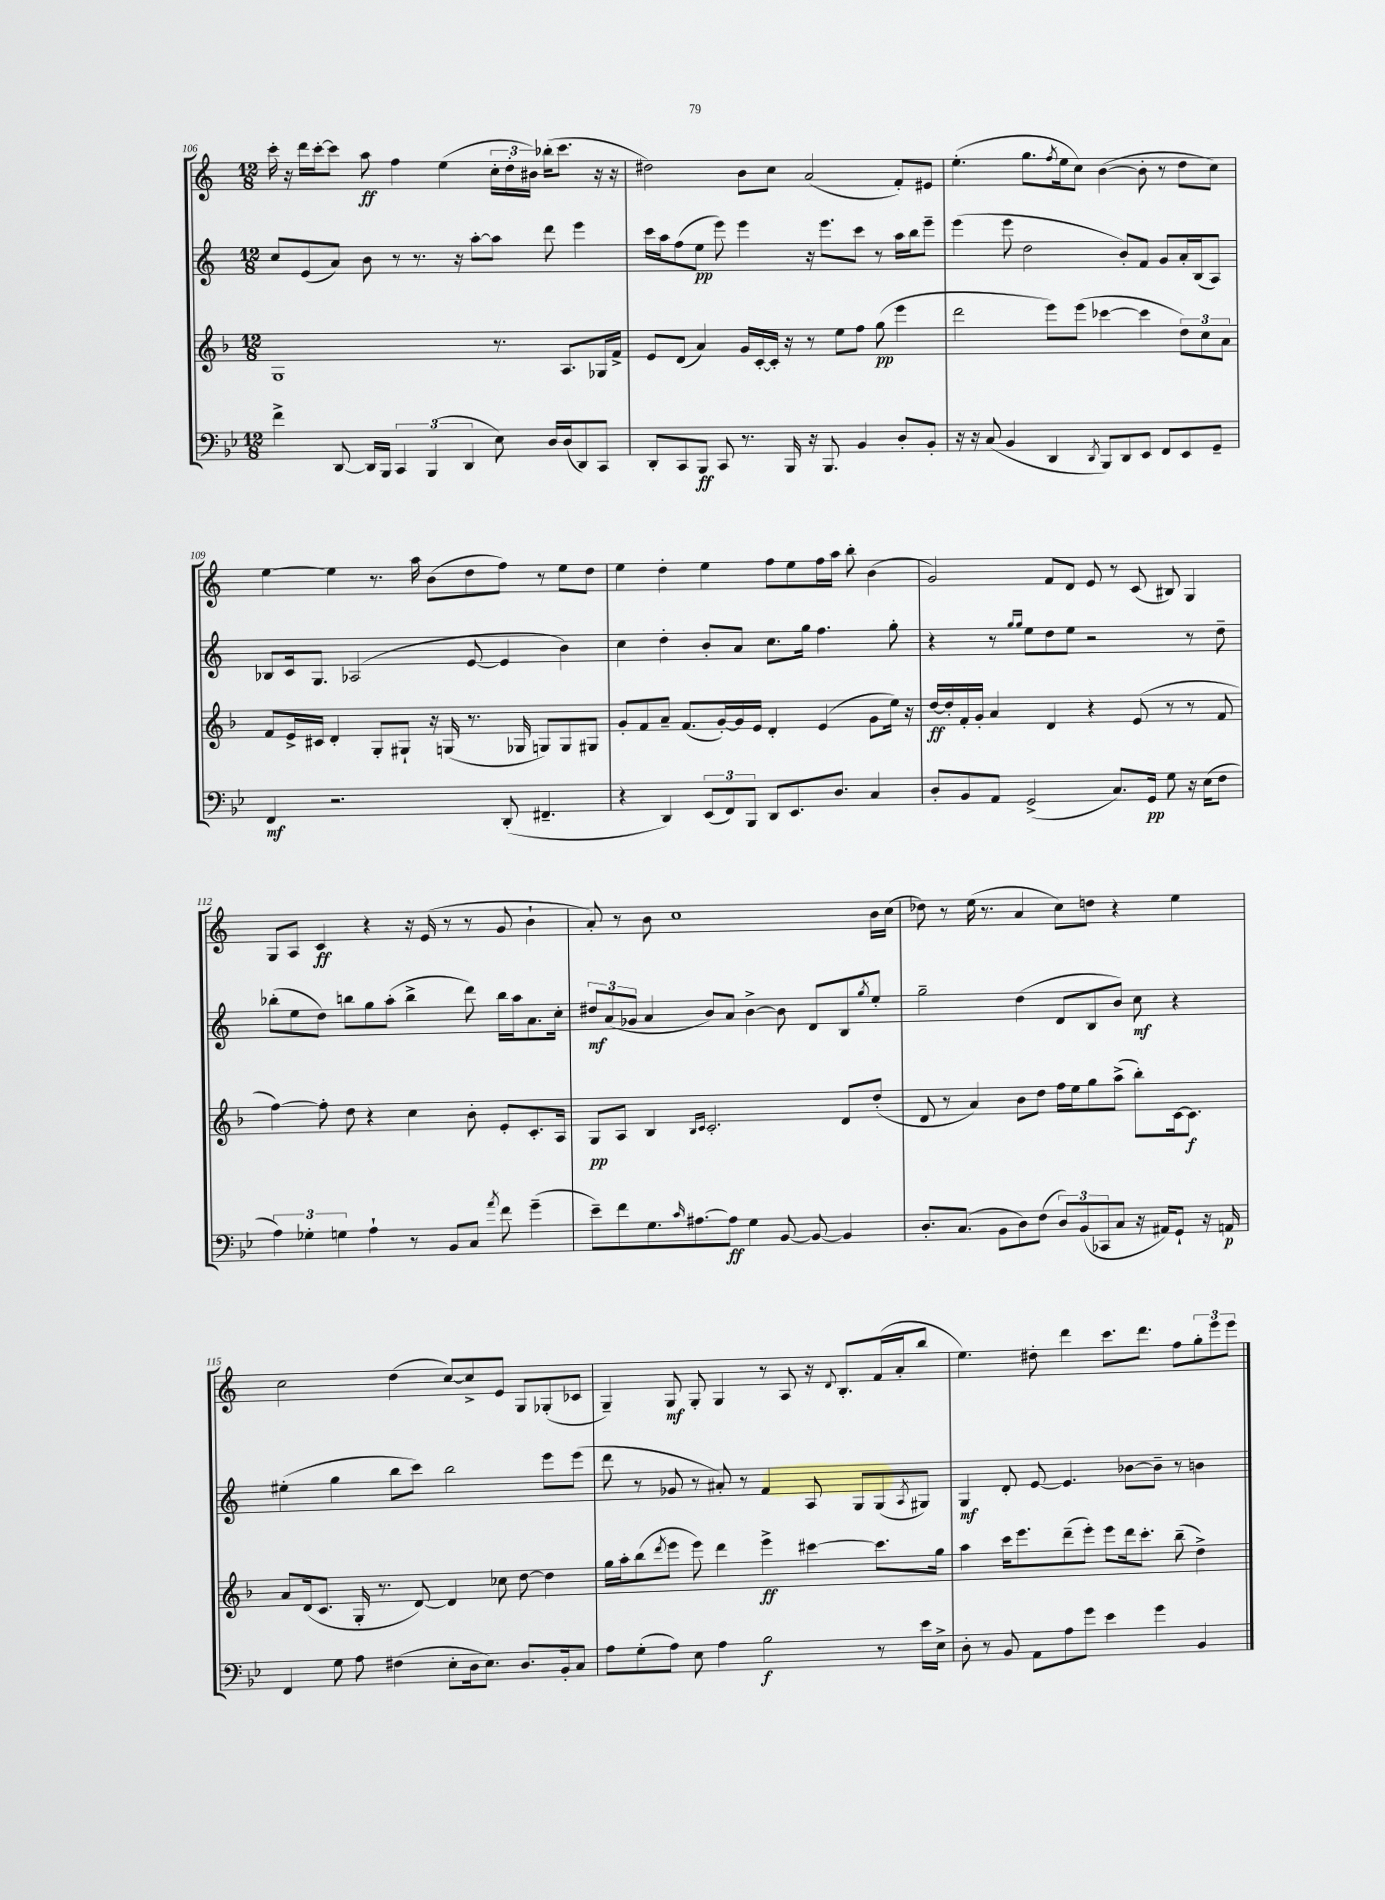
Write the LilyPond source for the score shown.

<<
\new StaffGroup <<
\new Staff = "s0" {
    \clef treble \key c \major \numericTimeSignature \time 12/8
    c'''16-. r16 d'''16 c'''16~-. c'''8 a''8\ff f''4 e''4( \tuplet 3/2 { c''16-. d''16-. bis'16) } bes''16-.( c'''8. r16 r16 |
    dis''2) b'8 c''8 a'2( f'8-.) eis'8 |
    e''4.-.( g''8. \acciaccatura { f''8 } e''16 c''8) b'4~( b'8-. r8 d''8 c''8) |
    e''4~ e''4 r8. a''16 b'8( d''8 f''8) r8 e''8 d''8 |
    e''4 d''4-. e''4 f''8 e''8 f''16 a''16 b''8-. b'4( |
    g'2) f'8 d'8 e'8 r8 c'8( bis8) g4 |
    g8 a8 c'4\ff r4 r16 e'16( r8 r8 g'8 b'4-! |
    a'8-.) r8 b'8 c''1 b'16 c''16( |
    des''8) r8 e''16( r8. a'4 c''8) d''8 r4 e''4 |
    c''2 d''4( c''8~) c''8-> e'8 g8 ges8-.( ces'8 |
    g4--) g8\mf g8-. g4 r8 a8 r16 \appoggiatura { d'8 } b8.-. f'16( a'16-. b''8 |
    e''4.) dis''8-. d'''4 c'''8. d'''8. f''8 \tuplet 3/2 { g''8-. e'''8 e'''8 } \bar "|." |
}
\new Staff = "s1" {
    \clef treble \key c \major \numericTimeSignature \time 12/8
    c''8 e'8( a'8) b'8 r8 r8. r16 a''8~-. a''8 d'''8 e'''4 |
    c'''16 a''16 f''8( e''8\pp e'''8) e'''4 r16 e'''8. c'''8 r8 a''16 b''16 e'''8-- |
    e'''4( e'''8 d''2 b'8-.) f'8 g'8 a'16-. b16( a8) |
    bes8 c'16 g8. aes2( e'8~ e'4 b'4) |
    c''4 d''4-. b'8-. a'8 c''8. g''16 f''4. g''8-. |
    r4 r8 \grace { g''16 g''16 } e''8 d''8 e''8 r2 r8 d''8-- |
    bes''8-.( e''8 d''8) b''8 g''8 a''8-.( b''4-> d'''8) b''16 a''16 a'8. c''16-. |
    \tuplet 3/2 { dis''8\mf a'8( ges'8 } a'4 b'8) a'8 b'4~-> b'8 d'8 b8 \acciaccatura { g''8 } e''8-. |
    g''2-- d''4( d'8 b8 b'8) c''8\mf r4 |
    eis''4-.( g''4 b''8 c'''8) b''2 e'''8 e'''8( |
    d'''8 r8 ges'8 r8 ais'8-.) r8 f'4 a8 g8 g8( \acciaccatura { a8 } gis8) |
    g4\mf d'8-. e'8~ e'4. bes'8~ bes'8-- r8 b'4 \bar "|." |
}
\new Staff = "s2" {
    \clef treble \key f \major \numericTimeSignature \time 12/8
    g1 r8. a8. ges16 f'16-> |
    e'8 d'8( a'4) g'16 c'16~-. c'16-. r16 r8 e''8 f''8 g''8\pp( e'''4 |
    d'''2 e'''8) e'''8( ces'''4~ ces'''4 \tuplet 3/2 { d''8) c''8 a'8 } |
    f'8 e'16-> cis'16 d'4-. g8-. gis8-! r16 g16( r8. ges16 g8) g8 gis8 |
    g'8-. f'8 a'8-- f'8.( g'16~-.) g'16 e'16 d'4-. e'4( g'8 e''16) r16 |
    d''16~\ff d''16-. f'16-. g'16-. a'4 d'4 r4 e'8( r8 r8 f'8 |
    f''4~) f''8-. d''8 r4 c''4 bes'8-. e'8-. c'8.-. a16 |
    g8\pp a8 bes4 \grace { bes16 c'16 } c'2.-. d'8 d''8-.( |
    d'8 r8 a'4) bes'8 d''8 f''16 e''16 g''8 a''8->( bes''8-.) c'16~ c'8.\f |
    a'8 d'16( c'8. g16-. r8. d'8~) d'4 ces''8 d''8~ d''4 |
    g''16 a''16-. bes''8( \acciaccatura { d'''8 } e'''8 e'''8) d'''4 e'''4->\ff cis'''4~ cis'''8. g''16 |
    a''4 c'''16 e'''8. d'''8--( e'''8-.) e'''8 d'''16 c'''8.-. bes''8--( d''4->) \bar "|." |
}
\new Staff = "s3" {
    \clef bass \key bes \major \numericTimeSignature \time 12/8
    f'4-> d,8~ d,16 bes,,16 \tuplet 3/2 { c,4 bes,,4( d,4 } ees8) d16 d16( d,8) c,8 |
    d,8-. c,8 bes,,8\ff c,8 r8. bes,,16 r16 bes,,8. bes,4 d8-. bes,8-. |
    r16 r16 c8( bes,4 d,4 \acciaccatura { d,8 } bes,,8) d,8 ees,8 f,8 ees,8 g,8-- |
    f,4\mf r2. d,8-.( fis,4.-- |
    r4 d,4) \tuplet 3/2 { ees,8( f,8) bes,,8 } d,8 ees,8. d8. c4 |
    d8-. bes,8 a,8 g,2->( c8.) g,16\pp g8 r16 ees16( f8 |
    \tuplet 3/2 { a4) ges4-. g4 } a4-! r8 bes,8 c8 \acciaccatura { a'8 } f'8 g'4--( |
    ees'8--) f'8 g8. \grace { c'16 } ais8.~ ais8\ff g4 bes,8~ bes,8~ bes,4 |
    d8.-. c8.( bes,8 d8) f8( \tuplet 3/2 { d8) bes,8( ces,8 } c8 r16 ais,16) g,8-! r16 a,16\p |
    f,4 g8 a8 fis4( ees8-. d16 ees8.) d8. bes,16-. c8 |
    a8 g8-.( a8) ees8 a4 bes2\f r8 ees'16 ees16-> |
    d8-. r8 bes,8 a,8 a8 g'8 ees'4 g'4 bes,4 \bar "|." |
}
>>
>>
\layout { \context { \Score currentBarNumber = #106 } }
